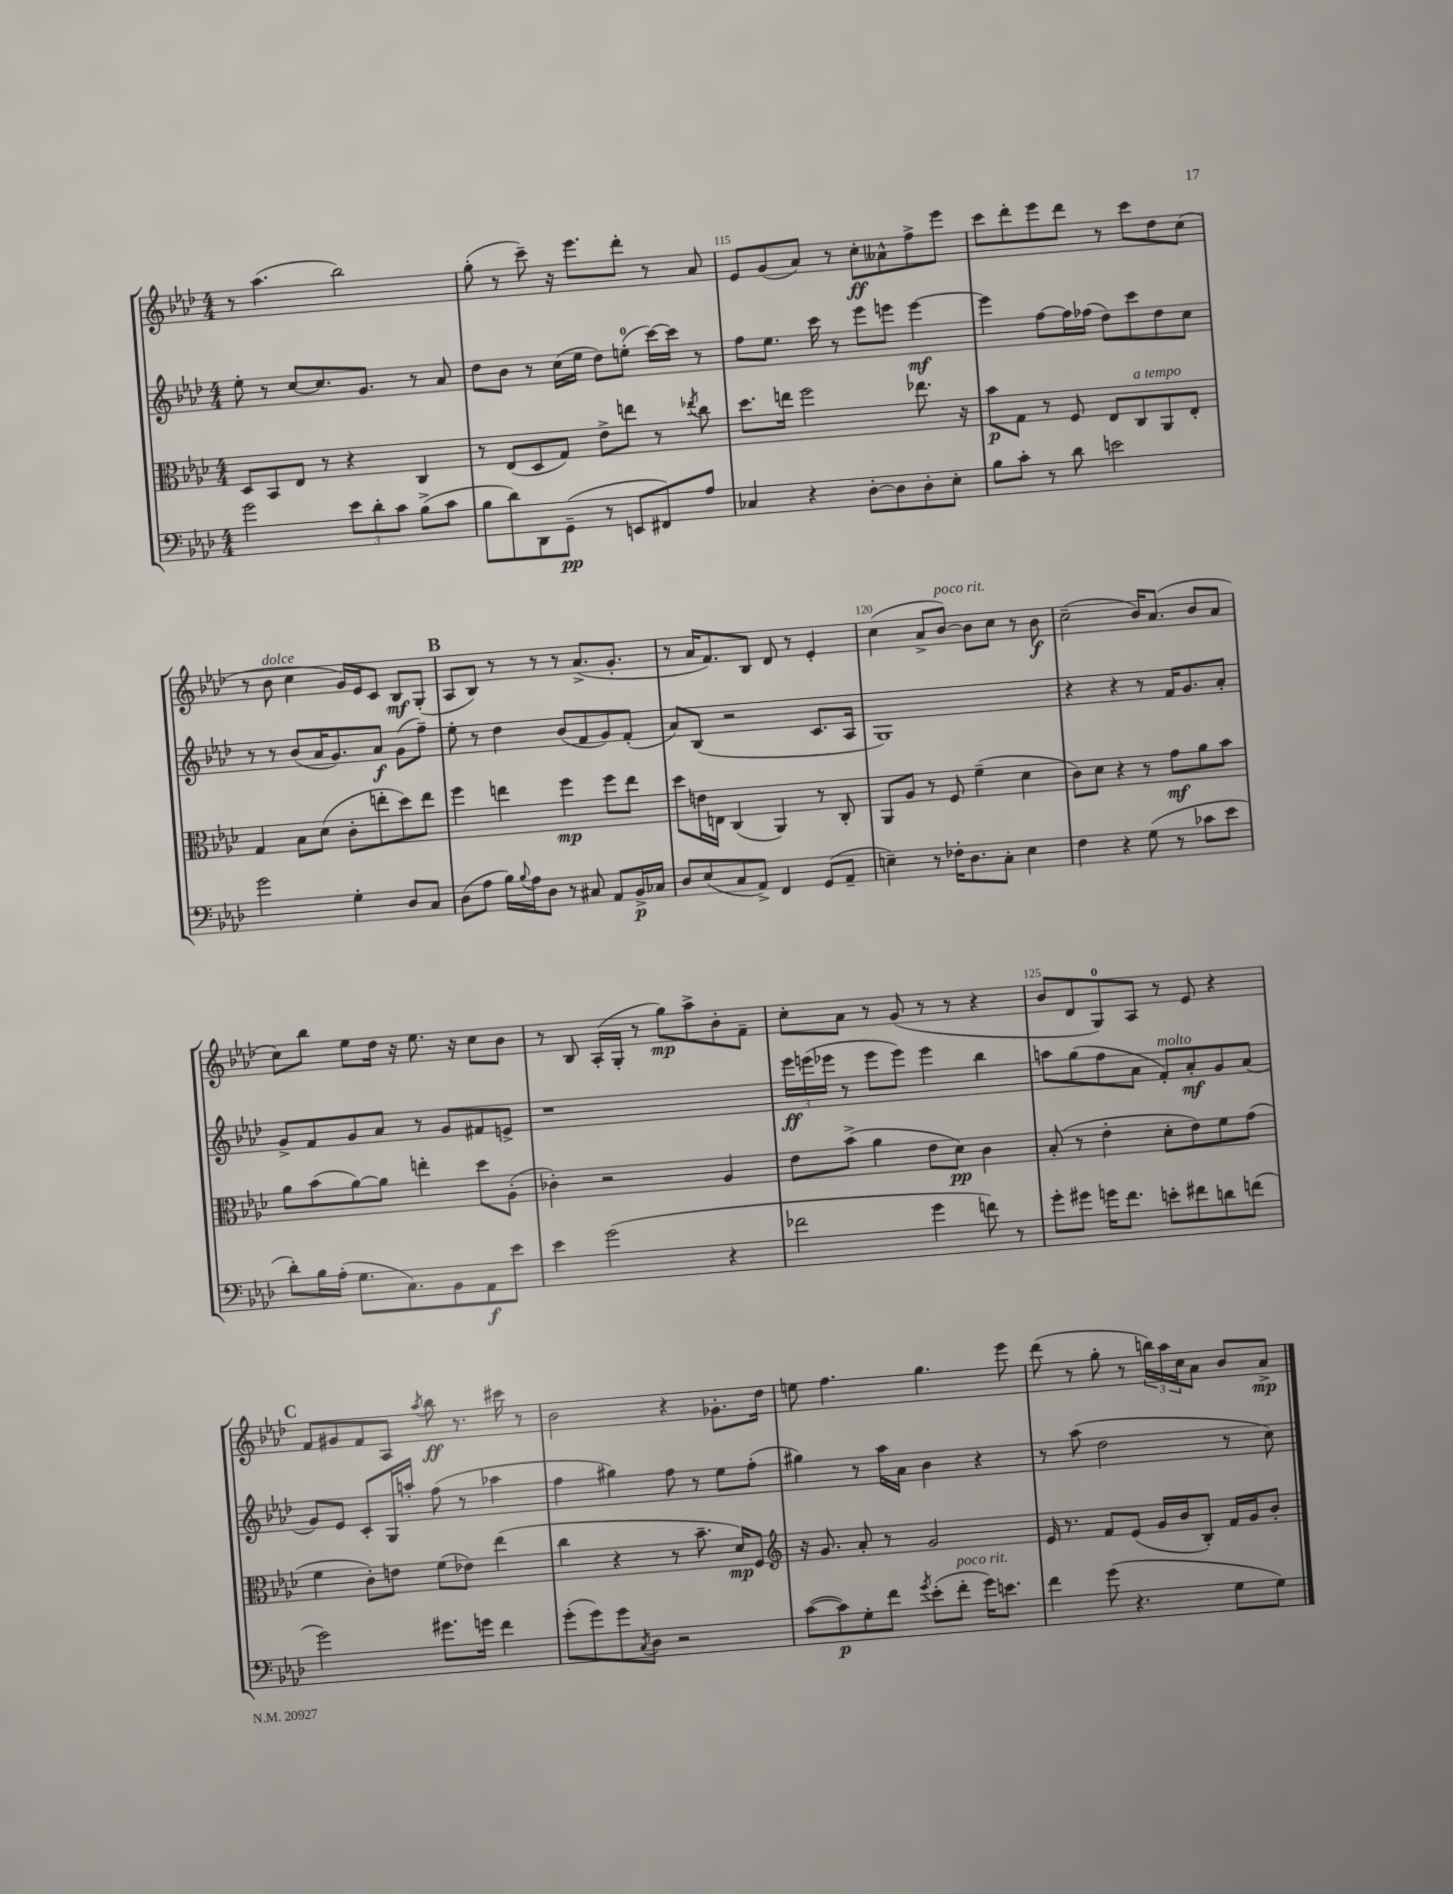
<<
\new StaffGroup <<
\new Staff = "s0" {
    \clef treble \key aes \major \numericTimeSignature \time 4/4
    r8 aes''4.( bes''2) |
    g''8-.( r8 c'''8--) r16 ees'''8. des'''8-. r8 aes'8 |
    ees'8 g'8( aes'8) r8 c''8-.\ff aeses'8-^ f''8-> ees'''8 |
    c'''8 des'''8-. ees'''8 des'''8 r8 c'''8 des''8 c''8( |
    r8 bes'8^\markup { \italic "dolce" } c''4 g'16) ees'16 c'8 bes8\mf g8-.( |
    \mark \markup { \bold "B" } aes8 bes8) r8 r8 r8 aes'8.->( g'8.-. |
    r8 aes'16 f'8.) bes8 des'8 r8 ees'4-. |
    c''4( aes'8-> bes'8~^\markup { \italic "poco rit." }) bes'8 c''8 r8 bes'8\f |
    c''2--( bes'16) aes'8.( bes'8 aes'8 |
    c''8) bes''8 ees''8 des''16 r16 ees''8. r16 c''8 bes'8 |
    r8 bes8 aes16-.( g16-. r8 g''8\mp) aes''8-> bes'8-. f'8-- |
    c''8-. aes'8 r8 g'8( r8 r8 r4 |
    bes'8 des'8 g8-0) aes8 r8 ees'8 r4 |
    \mark \markup { \bold "C" } f'8 gis'8 f'8 aes8 \acciaccatura { aes''8 } bes''8\ff r8. cis'''16 r8 |
    bes'2 r4 ges'8.-. des''16 |
    e''8 f''4. g''4. ees'''8 |
    des'''8( r8 g''8-. r8 \tuplet 3/2 { b''16) aes''16 c''16 } aes'8 bes'8 aes'8->\mp \bar "|." |
}
\new Staff = "s1" {
    \clef treble \key aes \major \numericTimeSignature \time 4/4
    ees''8-. r8 c''8~ c''8. g'8. r8 aes'8 |
    des''8 bes'8 r8 c''16( ees''16 des''8) e''8-0-.( c'''16~) c'''16 r8 |
    f''8 ees''8. c'''16 r8 ees'''8 e'''8 e'''4~\mf |
    e'''4 f''8~ f''16 fes''16( des''8) c'''8 des''8 c''8 |
    r8 r8 bes'8( aes'16 g'8.) aes'8\f g'8( f''8--) |
    \mark \markup { \bold "B" } ees''8-. r8 des''4 bes'8( f'8 g'8) f'8-.( |
    aes'8) bes8( r2 c'8. aes16 |
    g1) |
    r4 r4 r8 f'16 g'8. aes'8-. |
    g'8-> f'8 g'8 aes'8 r8 g'8 fis'8 e'8-> |
    r1 |
    \tuplet 3/2 { ees'''16\ff e'''16( ees'''16 } r8 ees'''8 ees'''8) ees'''4 bes''4 |
    a''8 g''8( f''8 aes'8 f'8-.^\markup { \italic "molto" }) aes'8-.\mf g'8 aes'8( |
    \mark \markup { \bold "C" } g'8) ees'8 c'8-. g16 a''16-. f''8( r8 aes''4 |
    f''4 gis''4) f''8 r8 ees''8 f''8-.( |
    gis''4) r8 aes''16 aes'16 bes'4 r4 |
    r8 aes''8( des''2 r8 c''8) \bar "|." |
}
\new Staff = "s2" {
    \clef alto \key aes \major \numericTimeSignature \time 4/4
    des8 bes,8 ees8 r8 r4 c4 |
    r8 ees8( des8 g8) ees'8-> e''8 r8 \acciaccatura { ees''8 } c''8 |
    des''8. e''16 f''2 ees''8. r16 |
    bes'8\p g8 r8 f8 ees8 c8^\markup { \italic "a tempo" } aes,8 ees8-. |
    g4 bes8 des'8( c'8-. e''8-. des''8) e''8 |
    \mark \markup { \bold "B" } f''4 e''4 f''4\mp f''8 e''8 |
    des''8 e'16 e16 c4( aes,4) r8 c8-. |
    aes,8 aes8 r8 f8 f'4--( des'4 |
    c'8) des'8 r4 r8 g'8\mf aes'8 bes'8 |
    aes'8 bes'8( aes'8~) aes'8 e''4-. des''8 aes8-.( |
    ces'4-.) r2 aes4 |
    ees'8 bes'8->( aes'4 ees'8 des'8\pp) c'4 |
    bes8-.( r8 ees'4-. des'8-. ees'8) f'8 g'8( |
    \mark \markup { \bold "C" } f'4 c'8-.) e'8 f'8( ees'8) ees''4( |
    c''4 r4 r8 bes'8.-- des'16\mp) f8 |
    \clef treble r16 g'8. aes'8-. r8 g'2 |
    ees'16 r8. f'8 ees'8( g'16 bes'16 bes8-.) f'16 g'16 bes'8-. \bar "|." |
}
\new Staff = "s3" {
    \clef bass \key aes \major \numericTimeSignature \time 4/4
    g'2 \tuplet 3/2 { ees'8 des'8-. c'8 } bes8->( c'8 |
    bes8 des'8) des,8 g,8--\pp( r8 e,8 fis,8) aes8 |
    ces4 r4 des8~-. des8 des8-. ees8-. |
    bes8 c'8-. r8 des'8 e'2 |
    g'2 g4-. des8 c8 |
    \mark \markup { \bold "B" } des8( aes8 bes16) \appoggiatura { bes8 } aes16 des8 r8 cis8 aes,8 bes,16->\p ces16 |
    des8 ees8( c8 aes,8->) f,4 g,8( aes,8-- |
    e4--) r8 fes16-. des8. c8-. e4 |
    f4 r4 g8( r8 ces'8 ees'8 |
    des'8-.) bes16 aes16-.( g8. c8.) bes,8 aes,8\f ees'8 |
    ees'4 g'2( r4 |
    fes'2 g'4 f'8) r8 |
    g'8-. gis'8 g'16 f'8. e'8-. fis'8 d'8 f'8( |
    \mark \markup { \bold "C" } g'2) gis'8. g'16 f'4 |
    g'8-.( g'8) g'8 \acciaccatura { c8 } des8 r2 |
    c'8~( c'8\p) g8-. f'8 \acciaccatura { g'8 } ees'8-.( f'8-.^\markup { \italic "poco rit." } g'16) e'8. |
    f'4 g'8( r4. g8 g8) \bar "|." |
}
>>
>>
\layout { \context { \Score currentBarNumber = #113 \override BarNumber.break-visibility = ##(#f #t #t) barNumberVisibility = #(every-nth-bar-number-visible 5) } }
